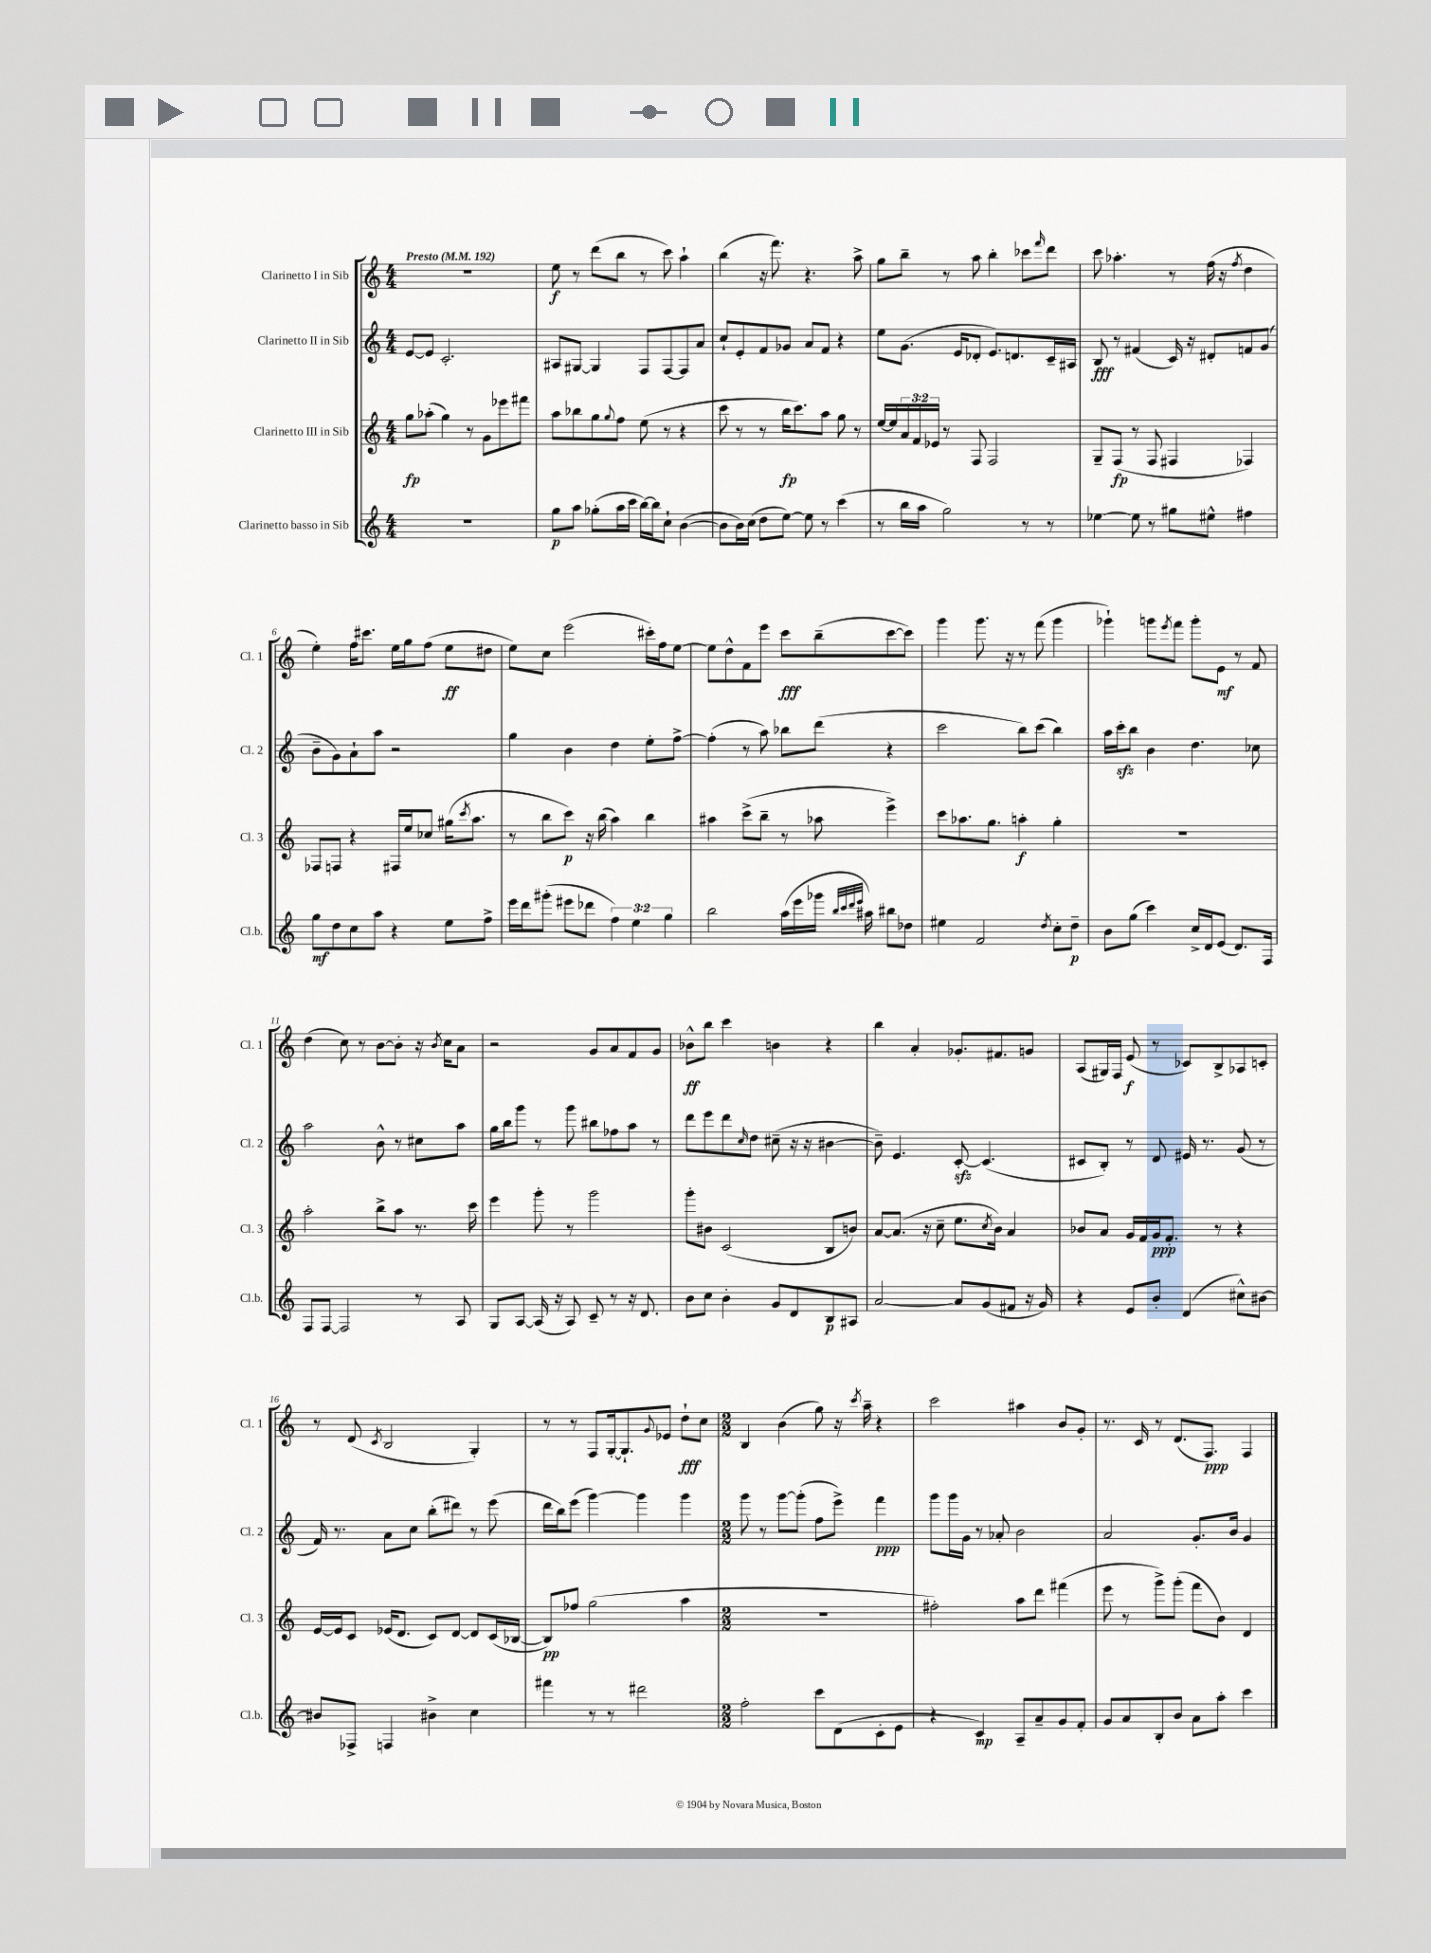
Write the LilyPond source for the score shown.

<<
\new StaffGroup <<
\new Staff = "s0" \with { instrumentName = "Clarinetto I in Sib" shortInstrumentName = "Cl. 1" } {
    \clef treble \key c \major \numericTimeSignature \time 4/4 \tempo "Presto" 4 = 192
    R1 |
    e''8\f r8 d'''8( b''8 r8 c'''8) a''4-! |
    b''4( r16 f'''8.) r4. a''8-> |
    g''8 b''8-- r8 a''8 b''4-. ces'''8 \grace { f'''16 } d'''8 |
    c'''8 aes''4.-. r8 f''16( r16 \acciaccatura { f''8 } d''4 |
    e''4-.) f''16 cis'''8. e''16 g''16 f''8( e''8\ff dis''8 |
    e''8) c''8 e'''2( cis'''16-.) f''16 e''8~ |
    e''8 d''8-^ f'8 e'''8 c'''8\fff b''8--( c'''8~ c'''8) |
    g'''4 g'''8. r16 r8 f'''8( g'''4 |
    ges'''4-!) g'''8 \acciaccatura { e'''8 } f'''8 g'''8-. e'8\mf r8 f'8 |
    d''4( c''8) r8 b'8~ b'8-. r16 \acciaccatura { b'8 } c''16 a'8 |
    r2 g'8 a'8 f'8 g'8 |
    bes'8-^\ff b''8 c'''4 b'4 r4 |
    b''4 a'4-. ges'8.-. fis'8. g'8 |
    a8( gis16) f16 e'8\f( r8 ces'8) b8-> aes8 c'8-. |
    r8 d'8( \acciaccatura { c'8 } b2 g4-.) |
    r8 r8 f8 g16~-. g8.-! \appoggiatura { g'8 } ees'8 d''8-!\fff c''8 |
    \numericTimeSignature \time 2/2 b4 b'4( g''8) r16 \acciaccatura { c'''8 } a''16-- r4 |
    c'''2 ais''4 b'8 g'8-. |
    r8. c'16 r8 d'8.( f8.\ppp) f4 \bar "|." |
}
\new Staff = "s1" \with { instrumentName = "Clarinetto II in Sib" shortInstrumentName = "Cl. 2" } {
    \clef treble \key c \major \numericTimeSignature \time 4/4
    e'8~ e'8 c'2.-. |
    ais8 gis8~ gis4 f8 f8~ f8 a'8 |
    c''8-! e'8-. f'8 ges'8 a'8 f'8 r4 |
    e''8 g'8.( e'16 des'8-. e'8.) d'8. c'16-- ais16 |
    b8\fff r8 fis'4( c'16) r16 dis'8-. f'8 g'8( |
    b'8-- g'8) a'8-! a''8 r2 |
    g''4 b'4 d''4 e''8-. f''8~-> |
    f''4-.( r8 a''8) bes''8 d'''8( r4 |
    c'''2 b''8) c'''8( b''4) |
    a''16 c'''16-.\sfz b''8 b'4 d''4. ces''8 |
    a''2 b'8-^ r8 cis''8 a''8 |
    g''16 b''16 g'''8 r8 g'''8 bis''8 fes''8 a''8 r8 |
    d'''8 e'''8 d'''8 \grace { c''16 } d''8 cis''8--( r16 r16 bis'4~ |
    bis'8--) e'4. c'8~-.\sfz c'4.( |
    cis'8 b8-.) r8 d'8 eis'16 r8. g'8( r8 |
    f'16) r8. a'8 c''8 b''8-.( dis'''8) r8 e'''8( |
    d'''16 b''16) e'''8( g'''4~) g'''4 g'''4 |
    \numericTimeSignature \time 2/2 g'''8 r8 g'''8~ g'''8-.( f''8 e'''8->) f'''4\ppp |
    g'''8 g'''16 g'16 r8 aes'8-. b'2 |
    a'2 g'8.-. b'16 g'4 \bar "|." |
}
\new Staff = "s2" \with { instrumentName = "Clarinetto III in Sib" shortInstrumentName = "Cl. 3" } {
    \clef treble \key c \major \numericTimeSignature \time 4/4 \override Staff.TupletNumber.text = #tuplet-number::calc-fraction-text
    g''8\fp aes''8-.( g''4) r8 g'8 ees'''8 fis'''8 |
    a''8 bes''8 g''8 \appoggiatura { g''8 } f''8 e''8( r8 r4 |
    c'''8 r8 r8 b''16\fp c'''8.) a''8 g''8 r8 |
    e''16~ e''16 \tuplet 3/2 { a'16 f'16 ees'16 } r8 f8 f2 |
    g8-- f8\fp( r8 f8 fis4 fes4) |
    fes8 f8 r4 fis16 e''16 ces''8 gis''16( \acciaccatura { c'''8 } a''8. |
    r8 b''8 c'''8\p) r16 b''16( a''4) b''4 |
    ais''4 c'''8->( b''8-- r8 aes''8 e'''4->) |
    c'''8 aes''8. g''8. a''4-.\f g''4-. |
    R1 |
    a''2-. b''8-> a''8 r8. c'''16 |
    e'''4 g'''8-. r8 g'''2 |
    g'''8-. bis'8 c'2( b8 b'8) |
    a'8~ a'8.( r16 c''8-- e''8. \acciaccatura { c''8 } b'16) a'4 |
    bes'8 a'8 g'16 f'16 g'16\ppp f'8.-. r8 r4 |
    e'16~ e'16 c'8 ees'16( d'8. c'8) d'8~ d'8 c'16( bes16~ |
    bes8\pp) fes''8 g''2( a''4 |
    \numericTimeSignature \time 2/2 R1 |
    fis''2-.) a''8 d'''8 fis'''4( |
    e'''8 r8 g'''8->) g'''8-.( f'''8 b'8) d'4 \bar "|." |
}
\new Staff = "s3" \with { instrumentName = "Clarinetto basso in Sib" shortInstrumentName = "Cl.b." } {
    \clef treble \key c \major \numericTimeSignature \time 4/4 \override Staff.TupletNumber.text = #tuplet-number::calc-fraction-text
    R1 |
    g''8\p a''8 ges''8-.( a''16 c'''16 b''16~) b''16 c''8-! b'4~( |
    b'8 b'16) c''16( d''8 e''8~) e''8 r8 c'''4( |
    r8 b''16 a''16 g''2) r8 r8 |
    ees''4~ ees''8 r8 gis''8 eis''8-^ fis''4 |
    g''8\mf d''8 c''8 a''8 r4 e''8 f''8-> |
    e'''16 d'''16 gis'''8-.( eis'''8 des'''8 \tuplet 3/2 { f''4) e''4 g''4 } |
    b''2 a''16( e'''16 ges'''16 \grace { b''32 c'''32 d'''32 e'''32 } ais''16) bis''8 des''8 |
    eis''4 f'2 \acciaccatura { d''8 } c''8-. d''8--\p |
    b'8 g''8( c'''4) c''16-> d'16 e'8( d'8.) f16 |
    f8 f8~ f2 r8 a8 |
    g8 a8~ a16( r16 a8) c'8-- r8 r16 d'8. |
    b'8 c''8 b'4-. g'8 d'8 b8\p ais8 |
    a'2~ a'8 g'8( fis'8 r16 g'16) |
    r4 e'8 b'8-. d'4( cis''8-^) bis'8~ |
    bis'8 fes8-> f4 bis'4-> c''4 |
    fis'''4 r8 r8 dis'''2 |
    \numericTimeSignature \time 2/2 f''2-. c'''8 d'8( c'8-. e'8 |
    r4 c'4\mp) a8-- a'8-- g'8 f'8-. |
    g'8 a'8 b8-. b'8 a'8 a''8-. c'''4 \bar "|." |
}
>>
>>
